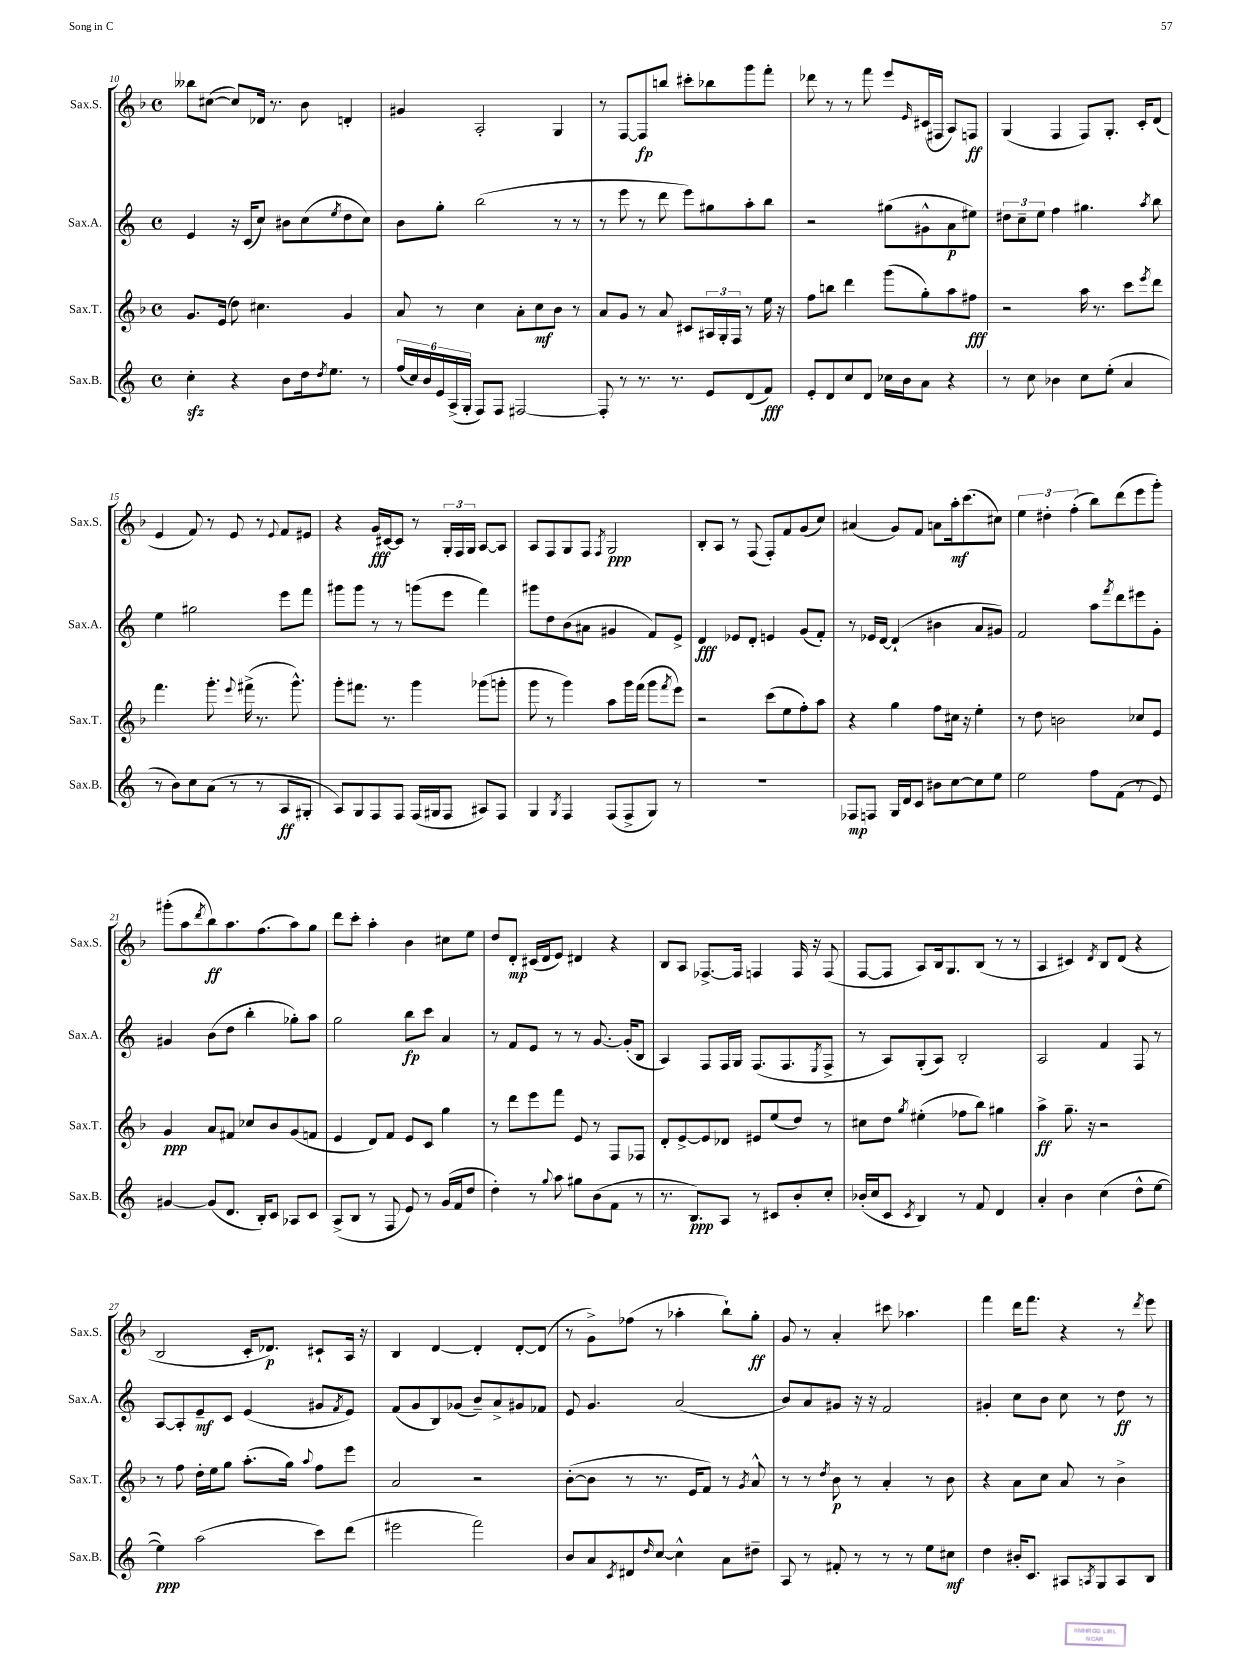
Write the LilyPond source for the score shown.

<<
\new StaffGroup <<
\new Staff = "s0" \with { instrumentName = "Sax.S." shortInstrumentName = "Sax.S." } {
    \clef treble \key f \major \defaultTimeSignature \time 4/4
    beses''8 cis''8~( cis''8) des'16 r8. bes'8 d'4-. |
    gis'4 a2-. g4 |
    r8 f8~ f8\fp b''8 cis'''8-. bes''8 g'''8 f'''8-. |
    des'''8 r8 r8 f'''8 e'''8 \grace { e'16 } cis'16( fis16 a8) f8\ff |
    g4( f4 f8) g8.-. c'16-. d'8( |
    e'4 f'8) r8 e'8 r8 \appoggiatura { e'8 } f'8 eis'8 |
    r4 g'16\fff cis'16~ cis'8 r8 \tuplet 3/2 { g16-. f16 g16 } a8~ a8 |
    a8 f8 g8 f8 \acciaccatura { f8 } g2\ppp |
    bes8-. a8 r8 f8( f8-.) f'8 g'8( c''8) |
    ais'4( g'8) f'8 a'8 a''16-.\mf c'''8.( cis''8) |
    \tuplet 3/2 { e''4 dis''4-. f''4-.( } bes''8) d'''8( e'''8 g'''8-.) |
    gis'''8-.( a''8 \acciaccatura { d'''8 } bes''8\ff) a''8. f''8.( a''8) g''8 |
    d'''8 c'''8-. a''4-. bes'4 cis''8 e''8 |
    d''8 d'8-.\mp cis'16( d'16 e'8) dis'4 r4 |
    bes8 a8 fes8.~-> fes16 f4 f16 r16 f8( |
    f8~ f8 a8) bes16 g8. bes8( r8 r8 |
    a4 cis'4) \acciaccatura { d'8 } bes8 d'8( r4 |
    bes2 c'16-. des'8.\p) cis'8-! a16 r16 |
    bes4 d'4~ d'4-. d'8~-. d'8( |
    r8 g'8->) fes''8( r8 aes''4-. bes''8-!) g''8-.\ff |
    g'8 r8 a'4-. cis'''8 aes''4. |
    f'''4 d'''16 f'''8. r4 r8 \acciaccatura { d'''8 } e'''8 \bar "|." |
}
\new Staff = "s1" \with { instrumentName = "Sax.A." shortInstrumentName = "Sax.A." } {
    \clef treble \key c \major \defaultTimeSignature \time 4/4
    e'4 r16 c'16( c''8) bis'8 c''8( \acciaccatura { e''8 } d''8 c''8) |
    b'8 g''8-. b''2( r8 r8 |
    r8 e'''8 r8 d'''8 e'''8) gis''8 a''8-. b''8 |
    r2 gis''8( gis'8-^ a'8\p eis''8) |
    \tuplet 3/2 { dis''8 c''8-- e''8 } f''4 gis''4. \acciaccatura { a''8 } b''8 |
    e''4 gis''2 e'''8 f'''8 |
    gis'''8 gis'''8 r8 r8 g'''8( e'''8 f'''4) |
    gis'''8 d''8 b'8( ais'8 gis'4 f'8) e'8-> |
    d'4\fff ees'8 d'8-. e'4 g'8( f'8-.) |
    r8 ees'16 d'16~ d'4-!( bis'4 a'8 gis'8) |
    f'2 a''8 \acciaccatura { f'''8 } d'''8 eis'''8 g'8-. |
    gis'4 b'8( d''8 b''4-. ges''8-.) a''8 |
    g''2 b''8\fp c'''8 a'4 |
    r8 f'8 e'8 r8 r8 g'8.~ g'16-.( b8 |
    a4) f8 f16 g16 f8.( f8. \acciaccatura { e8 } f8-> |
    r8 a8) g8-.( a8) b2-. |
    a2 f'4 f8 r8 |
    a8~ a8-. e'8--\mf c'8 e'4( gis'8 \acciaccatura { f'8 } e'8) |
    f'8( g'8 b8) ges'8( b'8--) a'8-> gis'8 fes'8 |
    e'8 g'4. a'2( |
    b'8) a'8 gis'8 r16 r16 f'2 |
    gis'4-. c''8 b'8 c''8 r8 d''8\ff r8 \bar "|." |
}
\new Staff = "s2" \with { instrumentName = "Sax.T." shortInstrumentName = "Sax.T." } {
    \clef treble \key f \major \defaultTimeSignature \time 4/4
    g'8. e'16( d''8) cis''4. g'4 |
    a'8 r8 c''4 a'8-. c''8\mf bes'8 r8 |
    a'8 g'8 r8 a'8 cis'8 \tuplet 3/2 { ais16 g16-. f16 } r8 e''16 r16 |
    f''8 b''8 d'''4 g'''8( g''8-.) a''8 fis''8\fff |
    r2 a''16 r8. c'''8 \acciaccatura { e'''8 } d'''8 |
    f'''4. g'''8.-. \appoggiatura { e'''8 } fis'''16->( r8. g'''8.-^) |
    g'''8-. fis'''8. r8. g'''4 ges'''8( g'''8-. |
    g'''8 r8 g'''4) a''8 g'''16 f'''16( g'''8 \acciaccatura { f'''8 } e'''8) |
    r2 c'''8( e''8 f''8-.) a''8 |
    r4 g''4 f''8 cis''16 r16 e''4-. |
    r8 d''8 b'2 ces''8 e'8 |
    g'4\ppp a'8 fis'8 ces''8 bes'8 g'8( f'8 |
    e'4 d'8) f'8 e'8 c'8 g''4 |
    r8 d'''8 e'''8 f'''8 e'8 r8 f8 fes8 |
    d'8-. e'8~-> e'8 des'8 eis'8 e''8( d''8) r8 |
    cis''8 d''8 \acciaccatura { g''8 } eis''4-.( fes''8 bes''8) gis''4 |
    a''4->\ff g''8.-- r16 r2 |
    r8 f''8 d''16-. e''16 g''8 a''8.-.( g''16) \appoggiatura { a''8 } f''8 e'''8 |
    a'2 r2 |
    bes'8~-.( bes'8 r8 r8. e'16 f'8) r8 \acciaccatura { g'8 } a'8-^ |
    r8 r8 \acciaccatura { d''8 } bes'8\p r8 a'4-. r8 bes'8 |
    r4 a'8 c''8 a'8 r8 bes'4-> \bar "|." |
}
\new Staff = "s3" \with { instrumentName = "Sax.B." shortInstrumentName = "Sax.B." } {
    \clef treble \key c \major \defaultTimeSignature \time 4/4
    c''4-.\sfz r4 b'8 d''16 \acciaccatura { d''8 } e''8. r8 |
    \tuplet 6/4 { f''16( c''16) b'16 e'16 a16->( g16-. } f8) f8 fis2~ |
    fis8-. r8 r8. r8. e'8 d'8( f'8\fff) |
    e'8-. d'8 c''8 d'8 ces''16 b'16 a'8 r4 |
    r8 c''8 bes'4 c''8 e''8-.( a'4 |
    r8 b'8) c''8 a'8( r8 r8 a8\ff gis8-. |
    a8) g8 f8 f8 f16( gis16 f8 ais8) f8 |
    g4 \acciaccatura { g8 } f4 f8( f8-> g8) r8 |
    R1 |
    fes8\mp f8 g16 d'16 c'8 bis'8 c''8~ c''8 e''8 |
    e''2 f''8 f'8( r8 e'8) |
    gis'4~ gis'8( d'8. b16-.) c'8 aes8 c'8 |
    a8->( b8 r8 f8 e'8) r8 g'16( f'16 d''8 |
    d''4-.) r8 \appoggiatura { g''8 } a''8 gis''8 b'8( f'8 r8 |
    r8. b8.\ppp) a8 r8 cis'8 b'8-. c''8-. |
    bes'16-.( c''16 c'8 \acciaccatura { c'8 } b4) r8 f'8 d'4 |
    a'4-. b'4 c''4( d''8-^ e''8~ |
    e''4\ppp) a''2( c'''8) d'''8( |
    eis'''2 f'''2) |
    b'8 a'8 \acciaccatura { c'8 } dis'8 \grace { d''16 } c''8~ c''4-^ a'8 dis''8-- |
    a8 r8 fis'8-. r8 r8 r8 e''8 cis''8\mf |
    d''4 bis'16-. c'8. ais8 \acciaccatura { a8 } g8 a8 b8 \bar "|." |
}
>>
>>
\layout { \context { \Score currentBarNumber = #10 } }
